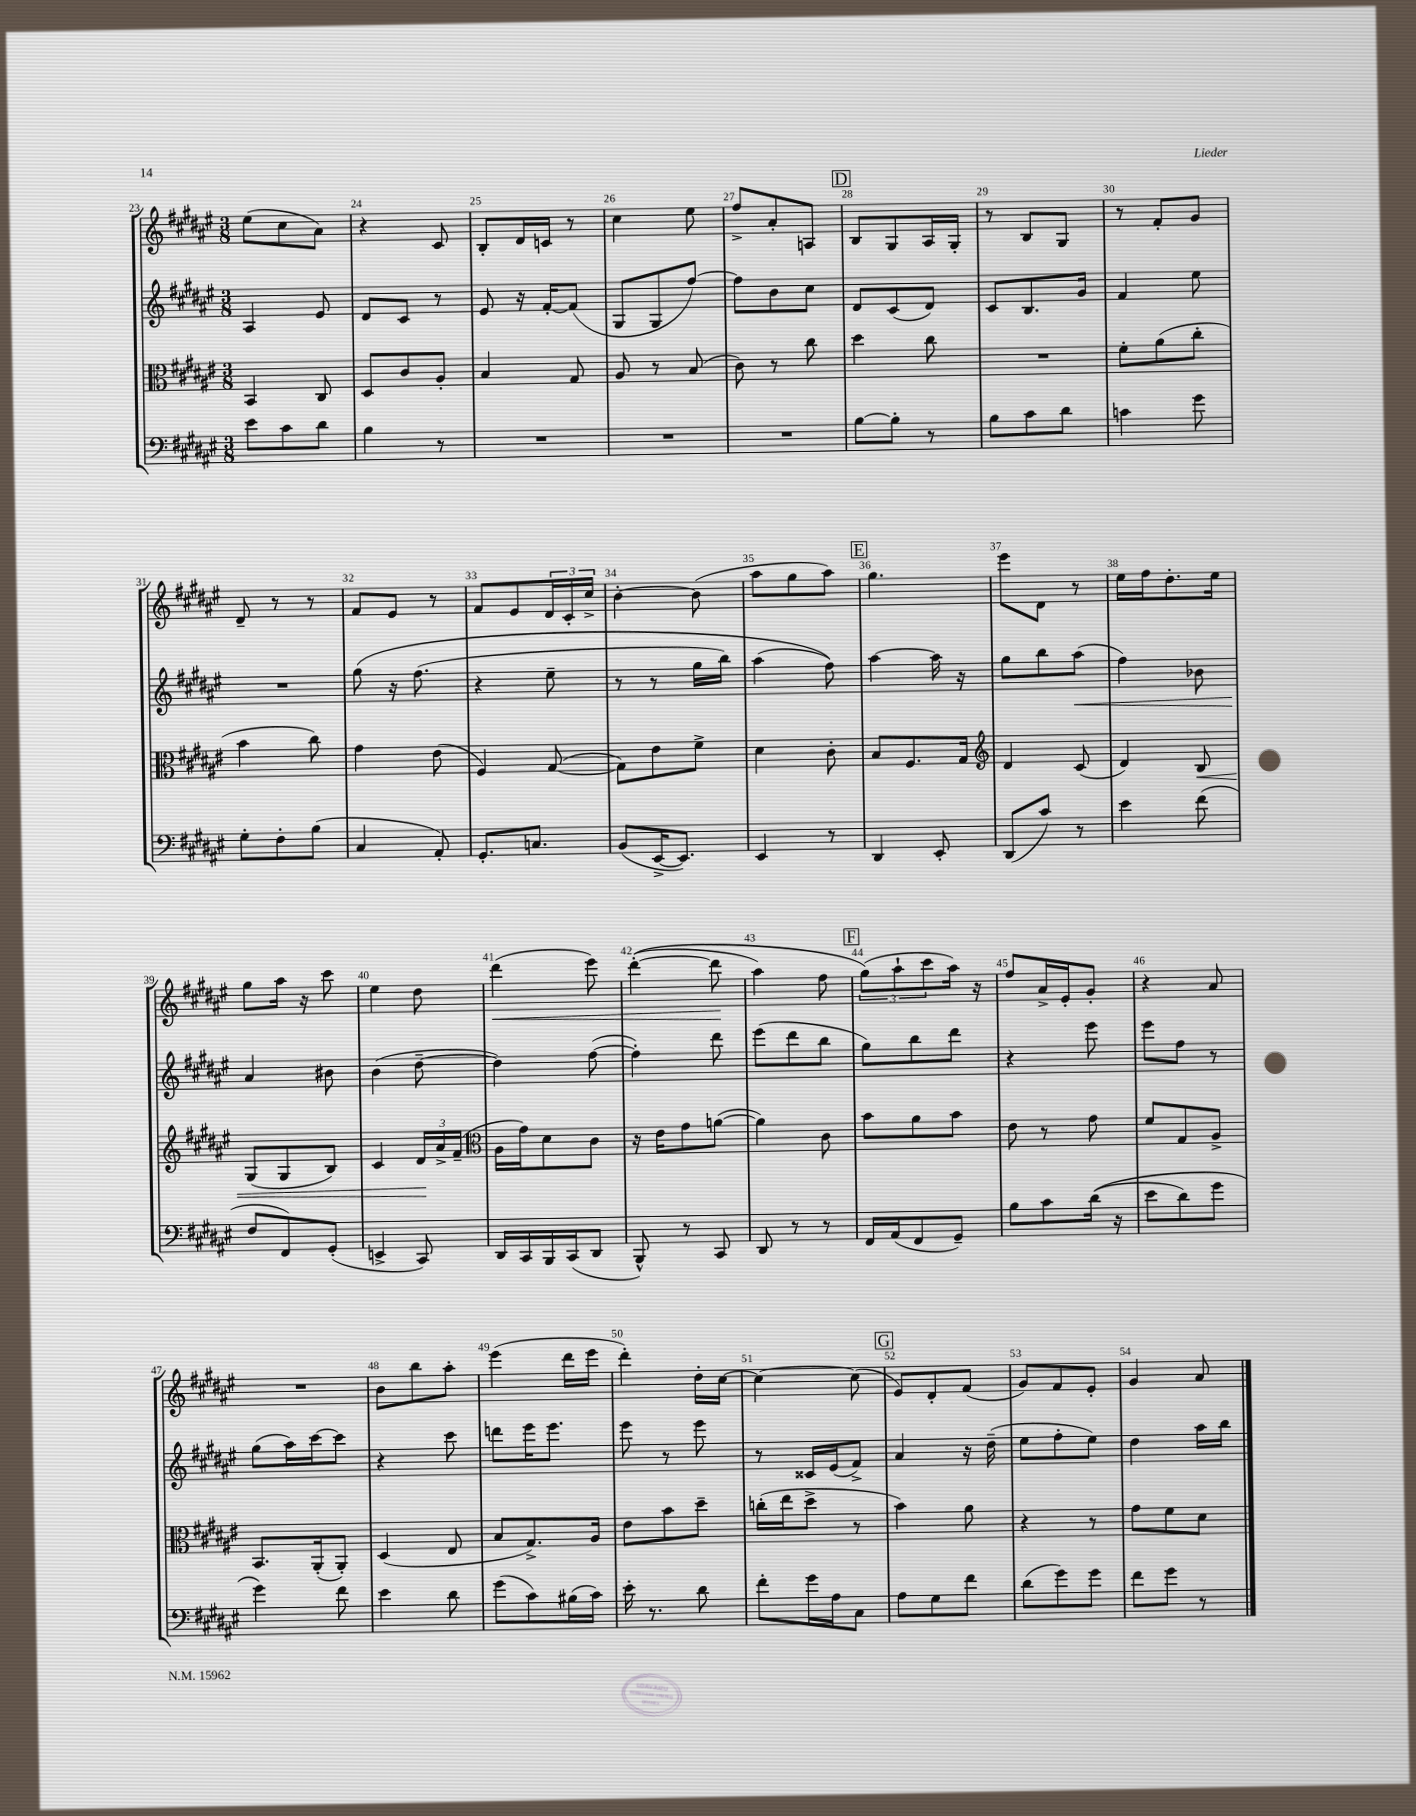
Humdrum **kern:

**kern	**kern	**dynam	**kern	**dynam	**kern	**dynam
*part4	*part3	*part3	*part2	*part2	*part1	*part1
*staff4	*staff3	*staff3	*staff2	*staff2	*staff1	*staff1
*clefF4	*clefC3	*	*clefG2	*	*clefG2	*
*k[f#c#g#d#a#e#]	*k[f#c#g#d#a#e#]	*	*k[f#c#g#d#a#e#]	*	*k[f#c#g#d#a#e#]	*
*M3/8	*M3/8	*	*M3/8	*	*M3/8	*
=23	=23	=23	=23	=23	=23	=23
8e#\L	4BB/	.	4A#/	.	(8ee#\L	.
8c#\	.	.	.	.	8cc#\	.
8d#\J	8C#/	.	8e#/	.	8a#\J)	.
=24	=24	=24	=24	=24	=24	=24
4B\	8D#/L	.	8d#/L	.	4r	.
.	8c#/	.	8c#/J	.	.	.
8r	8A#'/J	.	8r	.	8c#/	.
=25	=25	=25	=25	=25	=25	=25
4.r	4B/	.	8e#/	.	8B'/L	.
.	.	.	16r	.	16d#/L	.
.	.	.	[16f#'/KL	.	16cn/JJ	.
.	8G#/	.	(8f#/J]	.	8r	.
=26	=26	=26	=26	=26	=26	=26
4.r	8A#/	.	8G#/L	.	4cc#\	.
.	8r	.	8G#/	.	.	.
.	(8B/	.	[8ff#/J)	.	8ee#\	.
=27	=27	=27	=27	=27	=27	=27
4.r	8c#\)	.	8ff#\L]	.	8ff#^/L	.
.	8r	.	8b\	.	8a#'/	.
.	8cc#\	.	8cc#\J	.	8An/J	.
!!LO:REH:place=s1:t=D
=28	=28	=28	=28	=28	=28	=28
[8B\L	4dd#\	.	8d#/L	.	8B/L	.
8B'\J]	.	.	(8c#/	.	8G#/	.
8r	8cc#\	.	8d#/J)	.	16A#/L	.
.	.	.	.	.	16G#'/JJ	.
=29	=29	=29	=29	=29	=29	=29
8B\L	4.r	.	8c#/L	.	8r	.
8c#\	.	.	8.B/	.	8B/L	.
8d#\J	.	.	.	.	8G#/J	.
.	.	.	16g#/Jk	.	.	.
=30	=30	=30	=30	=30	=30	=30
4cn\	8f#'\L	.	4f#/	.	8r	.
.	(8a#\	.	.	.	8f#'/L	.
8g#\	8cc#'\J	.	8ee#\	.	8g#/J	.
!!LO:LB:g=z
=31	=31	=31	=31	=31	=31	=31
8G#'\L	4b\	.	4.r	.	8d#~/	.
8F#'\	.	.	.	.	8r	.
(8B\J	8cc#\)	.	.	.	8r	.
=32	=32	=32	=32	=32	=32	=32
4C#/	4g#\	.	(8gg#\	.	8f#/L	.
.	.	.	16r	.	8e#/J	.
.	.	.	(8.ff#\	.	.	.
8AA#'/)	(8e#\	.	.	.	8r	.
=33	=33	=33	=33	=33	=33	=33
8.GG#'/L	4F#/)	.	4r	.	8f#/L	.
.	.	.	.	.	8e#/	.
8.Cn/J	.	.	.	.	.	.
.	([8G#/	.	8ee#~\	.	24d#/L	.
.	.	.	.	.	24c#'/	.
.	.	.	.	.	24cc#^/JJ	.
=34	=34	=34	=34	=34	=34	=34
(8BB/L	8G#\L])	.	8r	.	[4b'\	.
[16EE#^/K	8e#\	.	8r	.	.	.
8.EE#/J])	.	.	.	.	.	.
.	8f#^\J	.	16gg#\LL	.	(8b\]	.
.	.	.	16bb\JJ)	.	.	.
=35	=35	=35	=35	=35	=35	=35
4EE#/	4d#\	.	(4aa#\	.	8aa#\L	.
.	.	.	.	.	8gg#\	.
8r	8c#'\	.	8ff#\))	.	8aa#\J)	.
!!LO:REH:place=s1:t=E
=36	=36	=36	=36	=36	=36	=36
4DD#/	8B/L	.	[4aa#\	.	4.gg#\	.
.	8.F#/	.	.	.	.	.
8EE#'/	.	.	16aa#\]	.	.	.
.	16G#/Jk	.	16r	.	.	.
=37	=37	=37	=37	=37	=37	=37
*	*clefG2	*	*	*	*	*
(8DD#/L	4d#/	.	8gg#\L	.	8eee#\L	.
8c#/J)	.	.	8bb\	.	8d#\J	.
!	!	!	!	!LO:HP:b	!	!
8r	(8c#/	.	(8aa#\J	<	8r	.
=38	=38	=38	=38	=38	=38	=38
4e#\	4d#/)	.	4ff#\)	.	16ee#\LL	.
.	.	.	.	.	16ff#\J	.
.	.	.	.	.	8.dd#'\	.
!	!	!LO:HP:b	!	!	!	!
(8f#\	8B/	<	8b-X\	.	.	.
.	.	.	.	.	16ee#\Jk	.
!!LO:LB:g=z
=39	=39	=39	=39	=39	=39	=39
8F#/L	(8G#/L	.	4a#/	.	8gg#\L	.
8FF#/)	8G#/	.	.	.	16aa#\Jk	.
.	.	.	.	.	16r	.
(8GG#'/J	8B/J)	.	8b#X\	[	8ccc#\	.
=40	=40	=40	=40	=40	=40	=40
4EEn^/	4c#/	.	(4b\	.	4ee#\	.
8CC#/)	24d#/LL	.	[8dd#~\	.	8dd#\	.
.	24a#^/	[	.	.	.	.
.	(24f#~/JJ	.	.	.	.	.
=41	=41	=41	=41	=41	=41	=41
*	*clefC3	*	*	*	*	*
!	!	!	!	!	!	!LO:HP:b
16DD#/LL	16A#\LL	.	4dd#\])	.	(4ddd#\	<
16CC#/	16g#\J)	.	.	.	.	.
16BBB/	8d#\	.	.	.	.	.
(16CC#/J	.	.	.	.	.	.
8DD#/J	8c#\J	.	([8ff#\	.	8eee#\)	.
=42	=42	=42	=42	=42	=42	=42
8BBB^^/)	16r	.	4ff#'\])	.	(([4ddd#'\	.
.	16e#\KL	.	.	.	.	.
8r	8g#\	.	.	.	.	.
8CC#/	([8an\J	.	8ddd#\	.	8ddd#\]	.
.	.	.	.	.	.	[
=43	=43	=43	=43	=43	=43	=43
8DD#/	4a\])	.	(8eee#\L	.	4aa#\)	.
8r	.	.	8ddd#\	.	.	.
8r	8c#\	.	8bb\J	.	8ff#\	.
!!LO:REH:place=s1:t=F
=44	=44	=44	=44	=44	=44	=44
16FF#/LL	8b\L	.	8gg#\L)	.	(12gg#\L)	.
(16AA#/J	.	.	.	.	.	.
.	.	.	.	.	12aa#`\	.
8FF#/	8a#\	.	8bb\	.	.	.
.	.	.	.	.	12ccc#\	.
8GG#~/J)	8b\J	.	8ddd#\J	.	16aa#\Jk)	.
.	.	.	.	.	16r	.
=45	=45	=45	=45	=45	=45	=45
8B\L	8e#\	.	4r	.	8ff#/L	.
8c#\	8r	.	.	.	16a#^/L	.
.	.	.	.	.	16e#'/J	.
((16d#\Jk	8g#\	.	8eee#\	.	8g#'/J	.
16r	.	.	.	.	.	.
=46	=46	=46	=46	=46	=46	=46
8e#\L	8f#/L	.	8eee#\L	.	4r	.
8d#\)	8G#/	.	8ff#\J	.	.	.
8g#\J	8A#^/J	.	8r	.	8a#/	.
!!LO:LB:g=z
=47	=47	=47	=47	=47	=47	=47
4g#\)	8.BB/L	.	(8gg#\L	.	4.r	.
.	.	.	16aa#\L)	.	.	.
.	(16AA#'/k	.	[16ccc#\J	.	.	.
8f#\	8AA#'/J)	.	8ccc#\J]	.	.	.
=48	=48	=48	=48	=48	=48	=48
4e#\	(4D#/	.	4r	.	8b\L	.
.	.	.	.	.	8bb\	.
8d#\	8E#/	.	8ccc#\	.	8aa#'\J	.
=49	=49	=49	=49	=49	=49	=49
(8g#\L	8B/L	.	8dddn\L	.	(4eee#\	.
8c#\)	8.G#^/)	.	16eee#\K	.	.	.
.	.	.	8.eee#\J	.	.	.
(16B#X\L	.	.	.	.	16ddd#\LL	.
16c#\JJ)	16A#/Jk	.	.	.	16eee#\JJ	.
=50	=50	=50	=50	=50	=50	=50
16e#'\	8e#\L	.	8eee#\	.	4ddd#'\)	.
8.r	.	.	.	.	.	.
.	8b\	.	8r	.	.	.
8d#\	8dd#~\J	.	8eee#\	.	16dd#'\LL	.
.	.	.	.	.	[16cc#\JJ	.
=51	=51	=51	=51	=51	=51	=51
8f#'\L	(16ccn'\LL	.	8r	.	4cc#\_	.
.	16ee#\J	.	.	.	.	.
16g#\L	8dd#^\J	.	16c##X/LL	.	.	.
16A#\J	.	.	(16e#/J	.	.	.
8C#\J	8r	.	8f#^/J)	.	(8cc#\]	.
!!LO:REH:place=s1:t=G
=52	=52	=52	=52	=52	=52	=52
8A#\L	4b\)	.	4a#/	.	8e#/L)	.
8G#\	.	.	.	.	8d#'/	.
8f#\J	8a#\	.	16r	.	(8f#/J	.
.	.	.	(16dd#~\	.	.	.
=53	=53	=53	=53	=53	=53	=53
(8d#\L	4r	.	8ee#\L	.	8g#/L)	.
8g#\)	.	.	8ff#'\	.	8f#/	.
8g#\J	8r	.	8ee#\J)	.	8e#'/J	.
=54	=54	=54	=54	=54	=54	=54
8f#\L	8g#\L	.	4dd#\	.	4g#/	.
8g#\J	8f#\	.	.	.	.	.
8r	8d#\J	.	16aa#\LL	.	8a#/	.
.	.	.	16bb\JJ	.	.	.
==	==	==	==	==	==	==
*-	*-	*-	*-	*-	*-	*-
